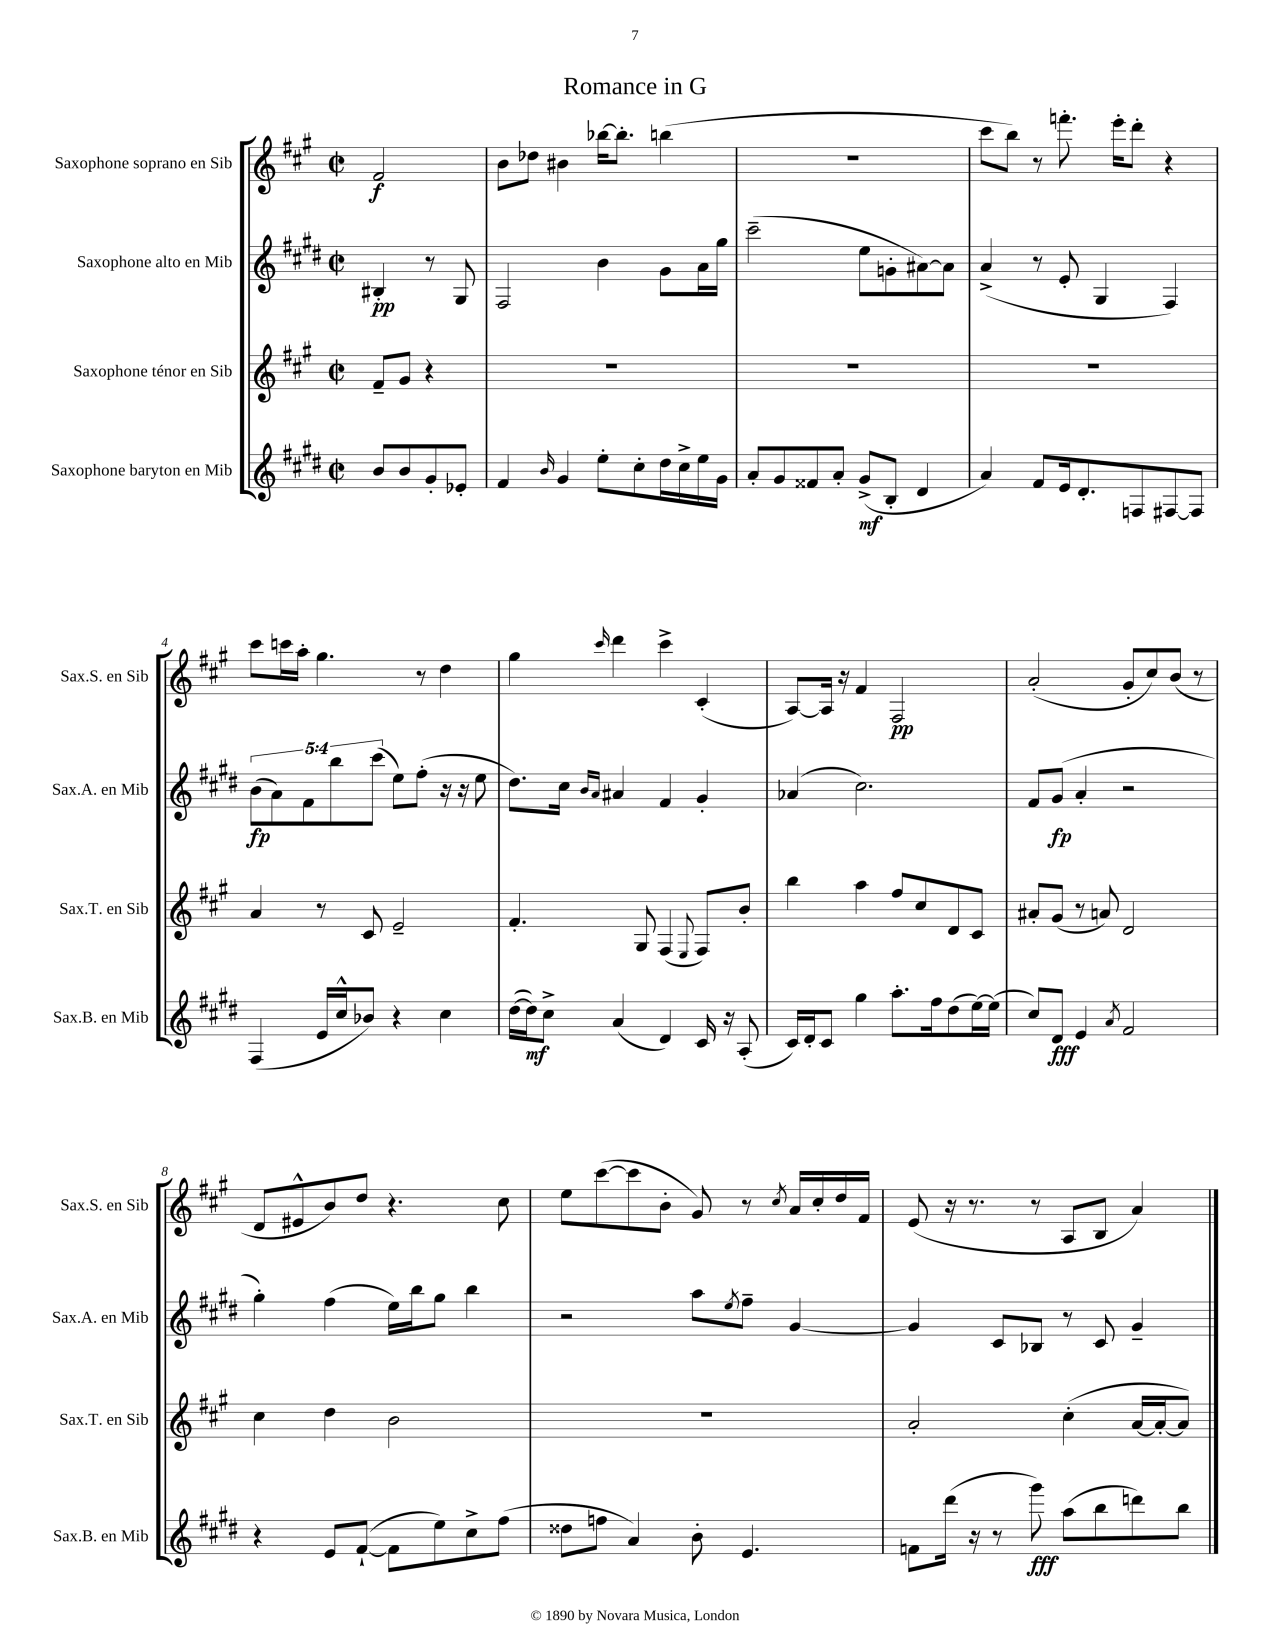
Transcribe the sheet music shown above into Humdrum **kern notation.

**kern	**kern	**kern	**kern
*staff4	*staff3	*staff2	*staff1
*clefG2	*clefG2	*clefG2	*clefG2
*k[f#c#g#d#]	*k[f#c#g#]	*k[f#c#g#d#]	*k[f#c#g#]
*M2/2	*M2/2	*M2/2	*M2/2
*met(c|)	*met(c|)	*met(c|)	*met(c|)
8b/L	8f#~/L	4B#'/	2f#/
8b/	8g#/J	.	.
8g#'/	4r	8r	.
8e-'/J	.	8G#/	.
=	=	=	=
4f#/	1r	2F#/	8b\L
.	.	.	8dd-\J
16qqb/	.	.	.
4g#/	.	.	4b#\
8ee'\L	.	4b\	[16bb-\LK
.	.	.	8.bb-'\]J
8cc#'\	.	.	.
16dd#\L	.	8g#\L	(4bb\
16cc#^\	.	.	.
16ee\	.	16a\L	.
16g#\JJ	.	16gg#\JJ	.
=	=	=	=
8a'/L	1r	(2ccc#~\	1r
8g#/	.	.	.
8f##/	.	.	.
8a'/J	.	.	.
(8g#^/L	.	8ee\L	.
8B'/J	.	8g'\	.
4d#/	.	[8a#\)	.
.	.	8a#\]J	.
=	=	=	=
4a/)	1r	(4a^/	8ccc#\L
.	.	.	8bb\J)
8f#/L	.	8r	8r
16e/k	.	8e'/	8.fff'\
8.d#'/	.	.	.
.	.	4G#/	.
.	.	.	16eee'\LK
8F/	.	.	8ddd'\J
[8F#/	.	4F#/)	4r
8F#/]J	.	.	.
=	=	=	=
(4F#/	4a/	(10b\L	8ccc#\L
.	.	10a\)	.
.	.	.	16ccc\L
.	.	.	16aa'\JJ
.	.	10f#\	.
16e/LL	8r	.	4.gg#\
.	.	10bb\	.
16cc#^^/J	.	.	.
8b-/J)	8c#/	.	.
.	.	(10ccc#\J	.
4r	2e~/	8ee\L)	.
.	.	(8ff#'\J	8r
4cc#\	.	16r	4dd\
.	.	16r	.
.	.	8ee\	.
=	=	=	=
([16dd#\LL	4.f#'/	8.dd#\L)	4gg#\
16dd#\]J)	.	.	.
8cc#^\J	.	.	.
.	.	16cc#\Jk	.
.	.	16qqb/LL	.
.	.	16qqa/JJ	16qqccc#/
(4a/	.	4a#/	4ddd\
.	8G#/	.	.
4d#/)	(4F#/	4f#/	4ccc#^\
.	8qqE/	.	.
16c#/	8F#/L)	4g#'/	(4c#'/
16r	.	.	.
(8A'/	8b'/J	.	.
=	=	=	=
16c#/LL)	4bb\	(4a-/	[8A/L)
16d#'/J	.	.	.
8c#/J	.	.	16A/]Jk
.	.	.	16r
4gg#\	4aa\	2.cc#\)	4f#/
8.aa'\L	8ff#/L	.	2F#/
.	8cc#/	.	.
16ff#\k	.	.	.
(8dd#\	8d/	.	.
[16ee\L)	8c#/J	.	.
(16ee\]JJ	.	.	.
=	=	=	=
8cc#/L)	8a#'/L	8f#/L	(2a'/
8d#/J	(8g#/J	(8g#/J	.
4e/	8r	4a'/	.
.	8a/)	.	.
8qa/	.	.	.
2f#/	2d/	2r	8g#'/L
.	.	.	8cc#/)
.	.	.	(8b/J
.	.	.	8r
=	=	=	=
4r	4cc#\	4gg#'\)	8d/L
.	.	.	8e#^^/
8e/L	4dd\	(4ff#\	8b/)
([8f#`/J	.	.	8dd/J
8f#\]L	2b\	16ee\LL)	4.r
.	.	16bb\J	.
8ee\)	.	8gg#\J	.
8cc#^\	.	4bb\	.
(8ff#\J	.	.	8cc#\
=	=	=	=
8dd##\L	1r	2r	8ee\L
8ff\J	.	.	([8ccc#\
4a/)	.	.	8ccc#\]
.	.	.	8b'\J
8b'\	.	8aa\L	8g#/)
.	.	8qee/	.
4.e/	.	8ff#~\J	8r
.	.	.	8qcc#/
.	.	[4g#/	16a/LL
.	.	.	16cc#'/
.	.	.	16dd/
.	.	.	16f#/JJ
=	=	=	=
8f\L	2a'/	4g#/]	(8e/
(16ddd#\Jk	.	.	16r
16r	.	.	8.r
8r	.	8c#/L	.
8ggg#\)	.	8B-/J	8r
(8aa\L	(4cc#'\	8r	8A/L
8bb\	.	8c#/	8B/J
8ddd\)	[16a/LL	4g#~/	4a/)
.	16a'/_J	.	.
8bb\J	8a/]J)	.	.
==	==	==	==
*-	*-	*-	*-
